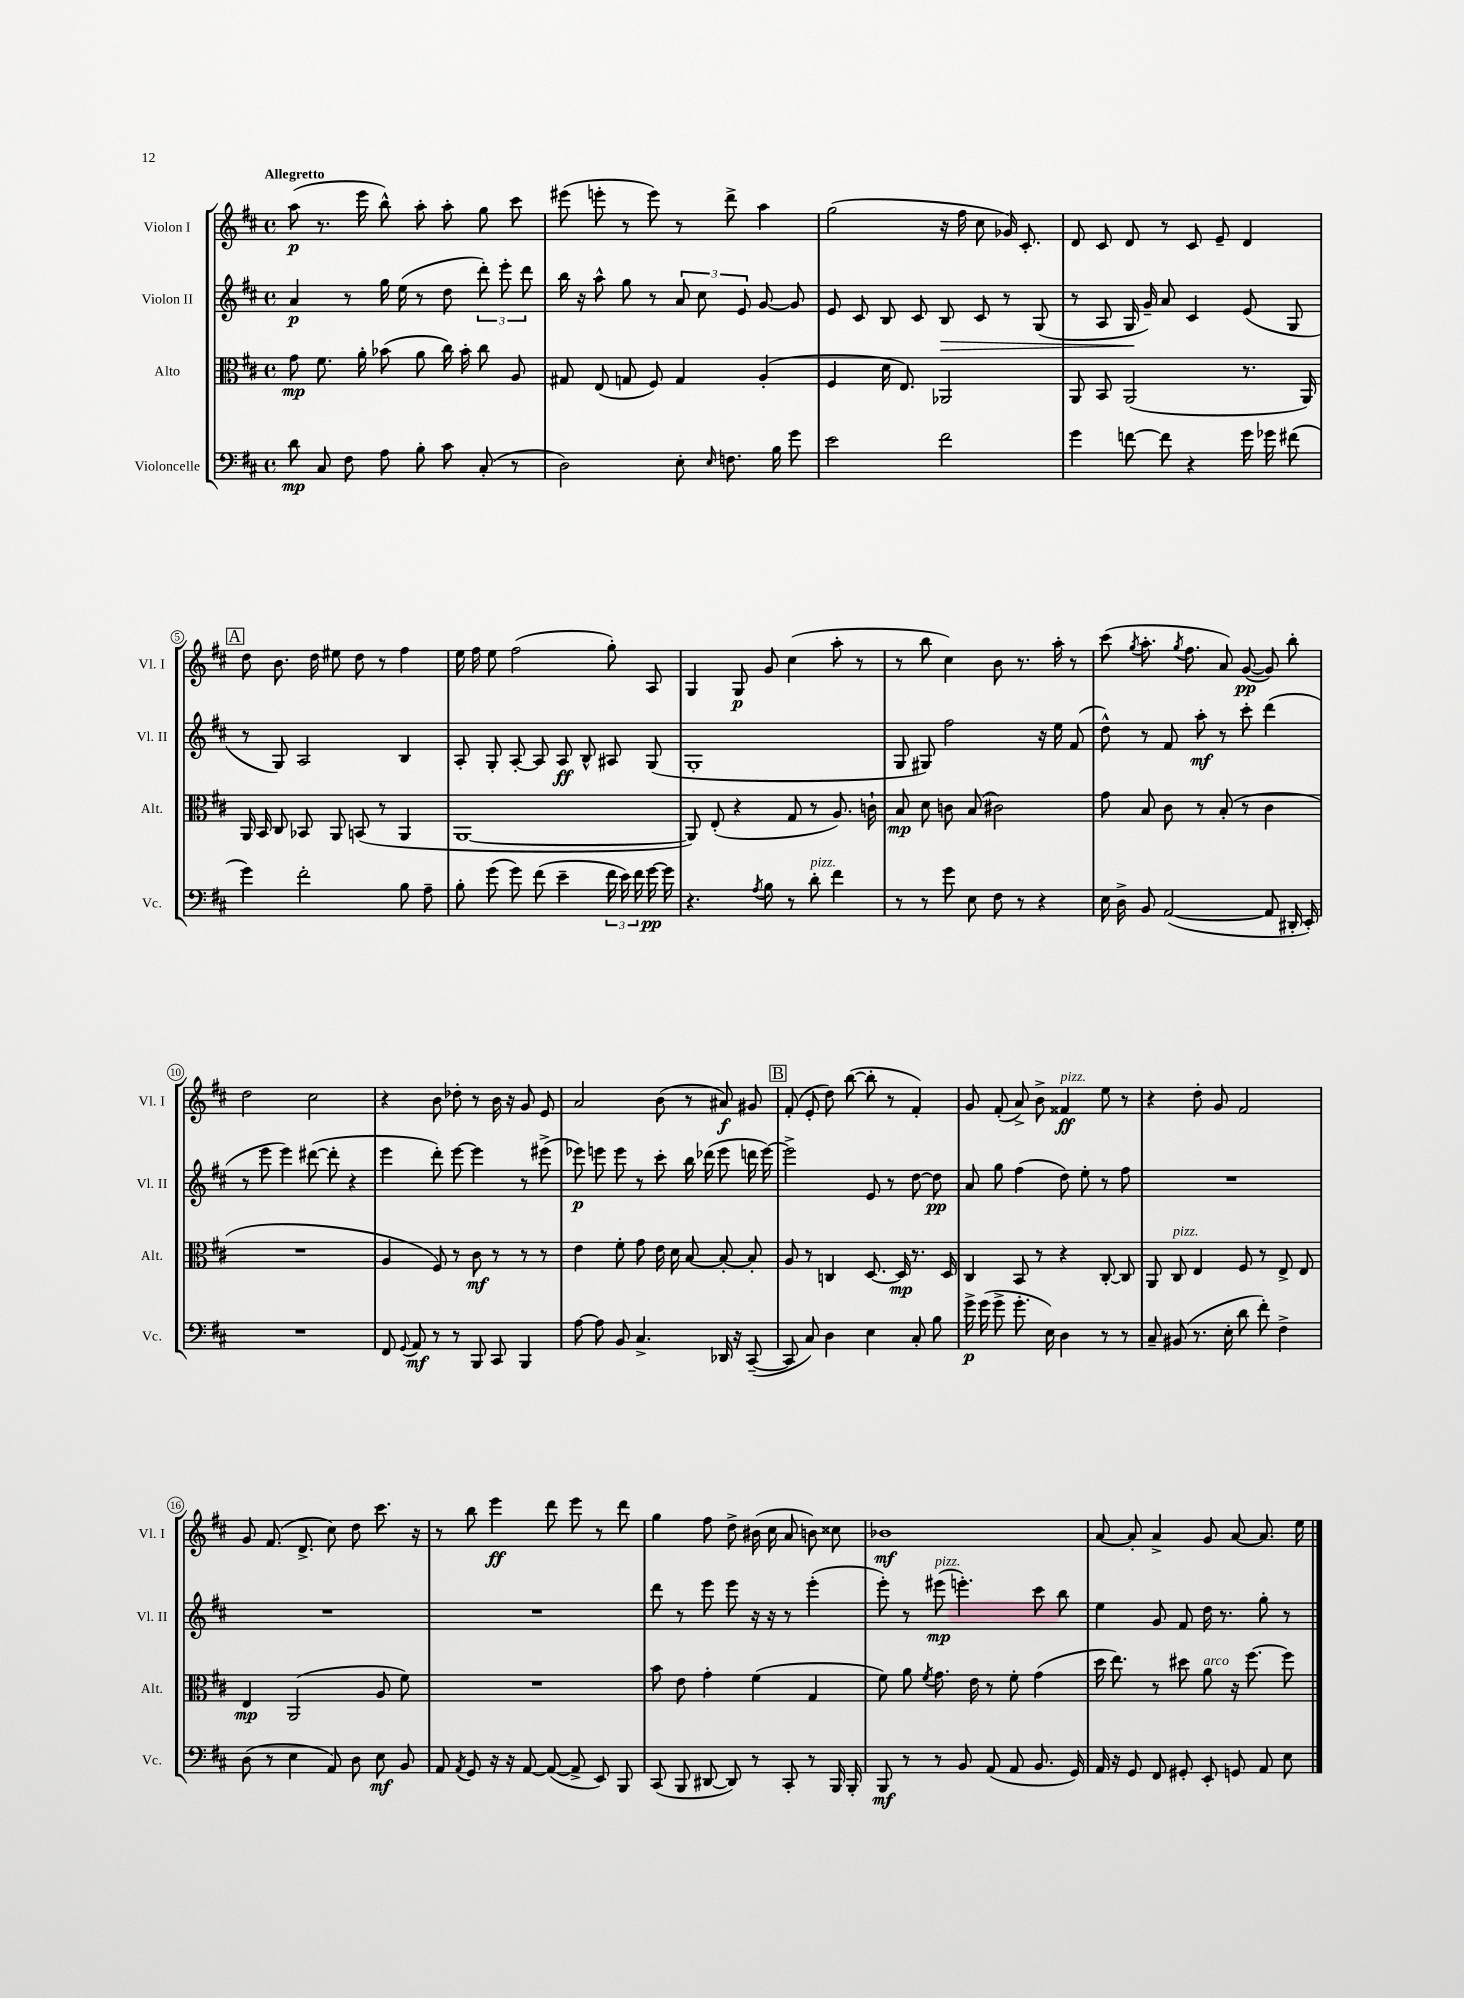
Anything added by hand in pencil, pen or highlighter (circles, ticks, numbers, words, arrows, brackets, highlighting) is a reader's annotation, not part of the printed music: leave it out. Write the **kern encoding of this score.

**kern	**kern	**kern	**kern
*staff4	*staff3	*staff2	*staff1
*clefF4	*clefC3	*clefG2	*clefG2
*k[f#c#]	*k[f#c#]	*k[f#c#]	*k[f#c#]
*M4/4	*M4/4	*M4/4	*M4/4
*met(c)	*met(c)	*met(c)	*met(c)
8d\	8g\	4a/	(8aa\
8C#/	8.f#\	.	8.r
8F#\	.	8r	.
.	16a'\	.	16eee\
8A\	(8b-\	16gg\	8bb^^\)
.	.	(16ee\	.
8B'\	8a\	8r	8aa'\
8c#\	16cc#\)	8dd\	8aa'\
.	16b-'\	.	.
(8C#'/	8cc#\	12ddd'\)	8gg\
.	.	12eee'\	.
8r	8A/	.	8ccc#\
.	.	12ddd\	.
=	=	=	=
2D\)	8G#/	16bb\	(8eee#\
.	.	16r	.
.	(8E/	8aa^^\	8eee'\
.	8G/	8gg\	8r
.	8F#/)	8r	8eee\)
8E'\	4G/	12a/	8r
.	.	12cc#\	.
16qqE/	.	.	.
8.F\	.	.	8ddd^\
.	.	12e/	.
.	(4A'/	[8g/	4aa\
16B\	.	.	.
8g\	.	8g/]	.
=	=	=	=
2e\	4F#/	8e/	(2gg\
.	.	8c#/	.
.	16d\	8B/	.
.	8.E/)	.	.
.	.	8c#/	.
2f#\	2AA-/	8B/	16r
.	.	.	16ff#\
.	.	8c#/	8cc#\
.	.	8r	16g-/)
.	.	.	8.c#'/
.	.	(8G/	.
=	=	=	=
4g\	8AA/	8r	8d/
.	8BB/	8A/	8c#/
[8f\	(2AA/	16G/	8d/
.	.	16g~/)	.
8f\]	.	8a/	8r
4r	.	4c#/	8c#/
.	.	.	8e~/
16g\	8.r	(8e/	4d/
16g-\	.	.	.
(8f#\	.	8G/	.
.	16AA/)	.	.
=	=	=	=
4g\)	16AA/	8r	8dd\
.	16BB/	.	.
.	8C#/	8G/)	8.b\
2f#'\	8BB-/	2A/	.
.	.	.	16dd\
.	8AA/	.	8ee#\
.	(8BB/	.	8dd\
.	8r	.	8r
8B\	4AA/	4B/	4ff#\
8A~\	.	.	.
=	=	=	=
8B'\	[1AA	8A'/	16ee\
.	.	.	16ff#\
(8g\	.	8G'/	8ee\
8g\)	.	[8A'/	(2ff#\
(8f#\	.	8A/]	.
4e~\	.	8A/	.
.	.	8B^^/	.
24f#\	.	8A#/	8gg'\)
24e\)	.	.	.
24f#\	.	.	.
[16g\	.	(8G/	8A/
16g\]	.	.	.
=	=	=	=
4.r	8AA/])	1G'	4G/
.	(8E'/	.	.
.	4r	.	8G/
8qA/	.	.	.
8B\	.	.	8g/
8r	8G/	.	(4cc#\
8d'\	8r	.	.
4f#\	8.A/)	.	8aa'\
.	.	.	8r
.	16c`\	.	.
=	=	=	=
8r	8B/	8G/	8r
8r	8d\	8G#/)	8bb\
8g\	8c\	2ff#\	4cc#\)
8E\	(8B/	.	.
8F#\	2c#\)	.	8b\
8r	.	.	8.r
4r	.	16r	.
.	.	16ee\	16aa'\
.	.	(8f#/	8r
=	=	=	=
16E\	8g\	8dd^^\)	(8ccc#\
16D^\	.	.	.
.	.	.	8qgg/
8BB/	8B/	8r	8.aa'\
([2AA/	8c#\	8f#/	.
.	.	.	8qgg/
.	.	.	8.ff#\
.	8r	8aa'\	.
.	(8B'/	8r	8a/)
.	8r	8ccc#'\	([8g/
8AA/]	4c#\	(4ddd\	8g/])
16DD#'/	.	.	8bb'\
16EE'/)	.	.	.
=	=	=	=
1r	1r	8r	2dd\
.	.	8eee\	.
.	.	4eee\)	.
.	.	([8ddd#\	2cc#\
.	.	8ddd#'\]	.
.	.	4r	.
=	=	=	=
8FF#/	4A/	4eee\	4r
8qqGG/	.	.	.
8AA/	.	.	.
8r	8F#/)	8ddd'\)	8b\
8r	8r	[8eee\	8dd-'\
8BBB/	8c#\	4eee\]	8r
8CC#/	8r	.	16b\
.	.	.	16r
4BBB/	8r	8r	8g/
.	8r	(8eee#^\	8e/
=	=	=	=
[8A\	4e\	8eee-\)	2a/
8A\]	.	8eee\	.
8BB/	8f#'\	8eee\	.
4.C#^/	8g\	8r	.
.	16e\	8ccc#'\	(8b\
.	16d\	.	.
.	[8B/	16bb\	8r
.	.	(16ddd-\	.
16DD-/	8B'/_	8eee\	8a#/)
16r	.	.	.
([8CC#~/	8B'/]	16ddd\	8g#/
.	.	[16eee\)	.
=	=	=	=
8CC#/]	8A/	2eee^\]	(8f#'/
8C#/)	8r	.	8e'/
4D\	4C/	.	8dd\)
.	.	.	([8bb\
4E\	[8.D/	8e/	8bb'\]
.	.	8r	8r
.	16D/]	.	.
8C#'/	8.r	[8dd\	4f#'/)
8B\	.	8dd\]	.
.	16D/	.	.
=	=	=	=
16g^\	4C#/	8a/	8g/
(16g\	.	.	.
8g^\	.	8gg\	(8f#'/
8.g'\	8BB/	(4ff#\	8a^/)
.	8r	.	8b^\
16E\)	.	.	.
4D\	4r	8dd\)	4f##/
.	.	8ee'\	.
8r	[8C#'/	8r	8ee\
8r	8C#/]	8ff#\	8r
=	=	=	=
8C#~/	8AA/	1r	4r
(8BB#/	8C#/	.	.
8.r	4E/	.	8dd'\
.	.	.	8g/
16E'\	.	.	.
8d\	8F#/	.	2f#/
8f#'\)	8r	.	.
4F#^\	8E^/	.	.
.	8E/	.	.
=	=	=	=
(8D\	4E/	1r	8g/
8r	.	.	(8.f#/
4E\	(2AA/	.	.
.	.	.	8.d^/
8AA/)	.	.	8cc#\)
8D\	.	.	8dd\
8E\	8A/	.	8.ccc#\
8BB/	8f#\)	.	.
.	.	.	16r
=	=	=	=
8AA/	1r	1r	8r
8qAA/	.	.	.
8GG/	.	.	8bb\
16r	.	.	4eee\
16r	.	.	.
[8AA/	.	.	.
(8AA/_	.	.	8ddd\
8AA^/]	.	.	8eee\
8EE/)	.	.	8r
8BBB/	.	.	8ddd\
=	=	=	=
(8CC#/	8b\	8ddd\	4gg\
8BBB/	8e\	8r	.
[8DD#/	4g'\	8eee\	8ff#\
8DD#/])	.	8eee\	8dd^\
8r	(4f#\	16r	(16b#\
.	.	16r	16cc#\
8CC#'/	.	8r	8a/
8r	4G/	(4eee'\	8b\)
16BBB/	.	.	8cc##\
16BBB'/	.	.	.
=	=	=	=
8BBB/	8f#\)	8eee'\)	1b-
8r	8a\	8r	.
.	8qf#/	.	.
8r	8.g\	(8eee#\	.
8BB/	.	4.eee'\)	.
.	16e\	.	.
(8AA/	8r	.	.
8AA/	8f#'\	.	.
8.BB/	(4g\	8ccc#\	.
.	.	8bb\	.
16GG/)	.	.	.
=	=	=	=
16AA/	16dd\	4ee\	[8a/
16r	8.ee\)	.	.
8GG/	.	.	8a'/]
8FF#/	8r	8g/	4a^/
8GG#'/	8dd#\	8f#/	.
8EE'/	8a\	16dd\	8g/
.	.	8.r	.
8GG/	16r	.	[8a/
.	[8.ff#\	.	.
8AA/	.	8gg'\	8.a/]
8E\	8ff#\]	8r	.
.	.	.	16ee\
==	==	==	==
*-	*-	*-	*-
